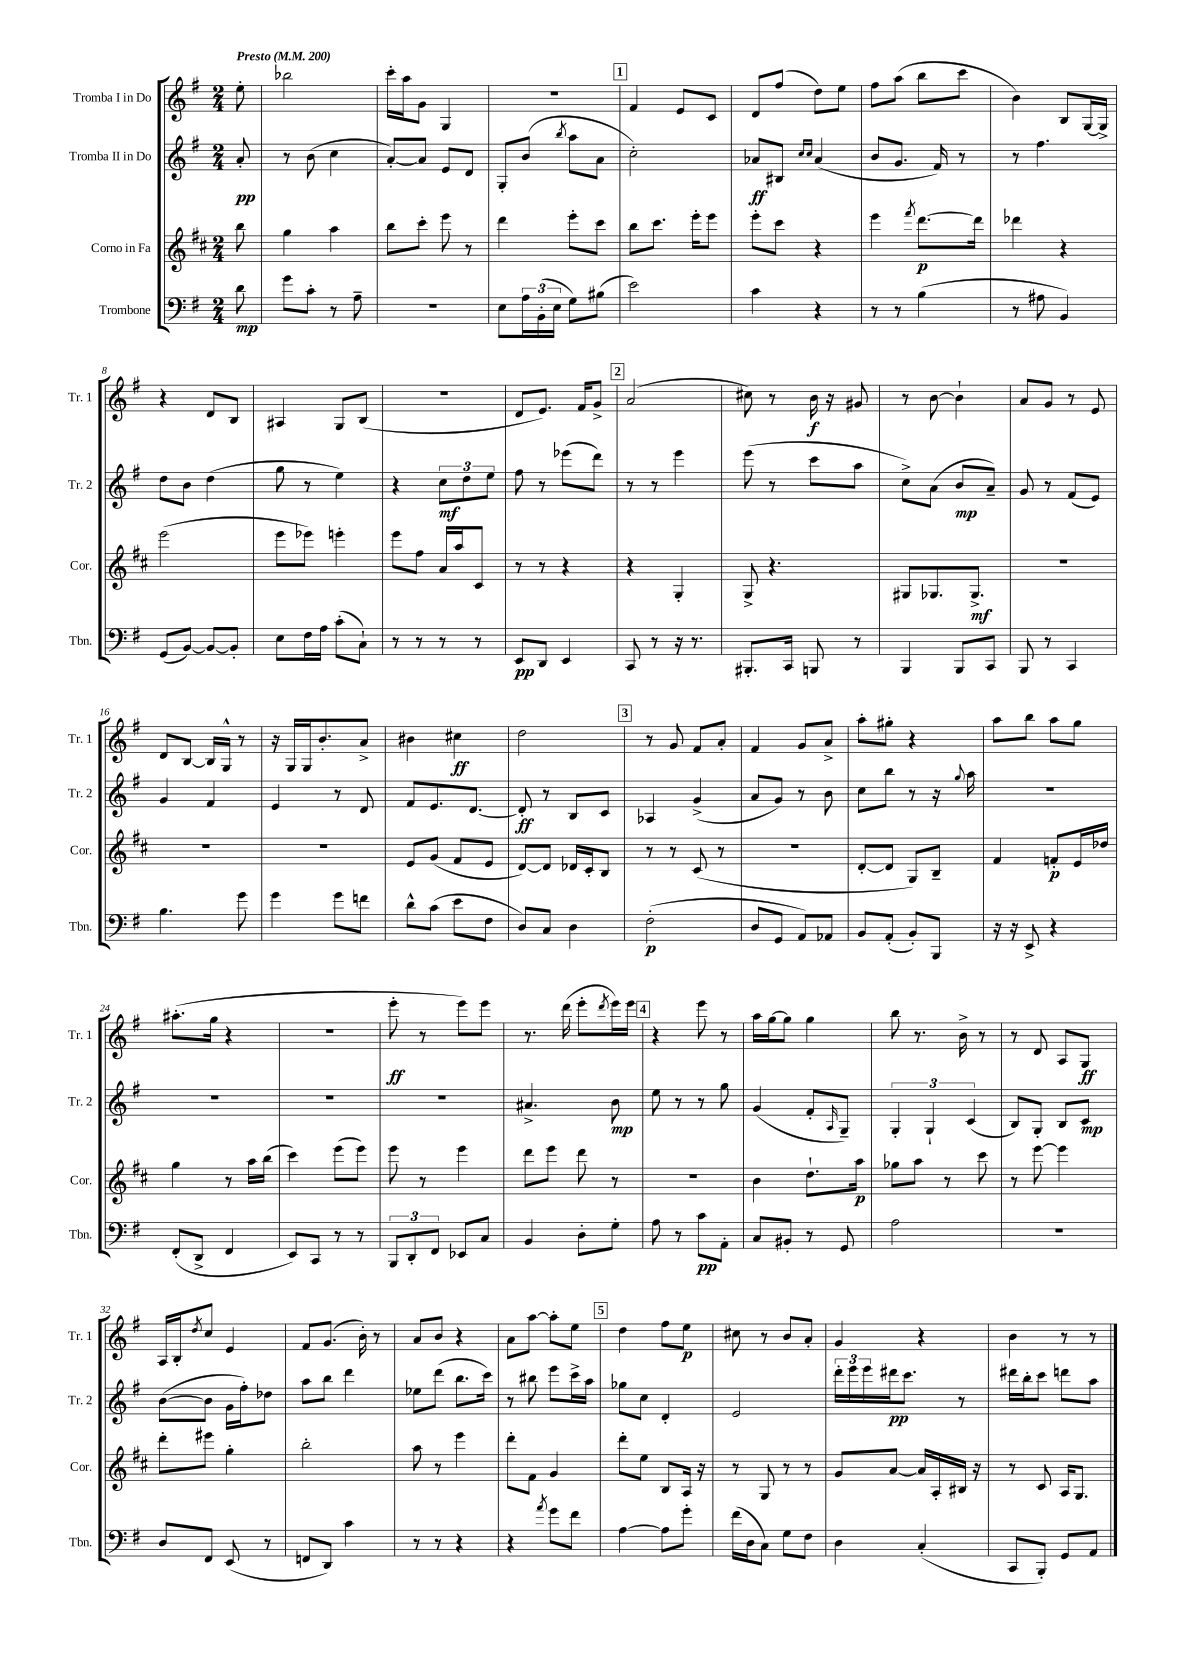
<<
\new StaffGroup <<
\new Staff = "s0" \with { instrumentName = "Tromba I in Do" shortInstrumentName = "Tr. 1" } {
    \clef treble \key g \major \numericTimeSignature \time 2/4 \partial 8 \tempo "Presto" 4 = 200
    e''8-. |
    bes''2 |
    c'''16-. a''16 g'8 g4 |
    R2 |
    \mark \markup { \box "1" } fis'4 e'8 c'8 |
    d'8 fis''8( d''8) e''8 |
    fis''8 a''8( b''8 c'''8 |
    b'4) b8 g16~ g16-> |
    r4 d'8 b8 |
    ais4 g8 b8( |
    R2 |
    d'8 e'8.) fis'16 g'8-> |
    \mark \markup { \box "2" } a'2( |
    cis''8) r8 b'16\f r16 gis'8 |
    r8 b'8~ b'4-! |
    a'8 g'8 r8 e'8 |
    d'8 b8~ b16 g16-^ r8 |
    r16 g16 g16 b'8.-. a'8-> |
    bis'4 cis''4\ff |
    d''2 |
    \mark \markup { \box "3" } r8 g'8 fis'8 a'8-. |
    fis'4 g'8 a'8-> |
    a''8-. gis''8-. r4 |
    a''8 b''8 a''8 g''8 |
    ais''8.-.( g''16 r4 |
    R2 |
    e'''8-.\ff r8 e'''8) e'''8 |
    r8. d'''16( e'''8-. \acciaccatura { d'''8 } e'''16) e'''16 |
    \mark \markup { \box "4" } r4 e'''8 r8 |
    a''16 g''16~ g''8 g''4 |
    b''8 r8. b'16-> r8 |
    r8 d'8 a8 g8\ff |
    a16 b16-. \acciaccatura { d''8 } c''8 e'4 |
    fis'8 g'8.( b'16-.) r8 |
    a'8 b'8 r4 |
    a'8 a''8~ a''8-. e''8 |
    \mark \markup { \box "5" } d''4 fis''8 e''8\p |
    cis''8 r8 b'8 a'8-. |
    g'4 r4 |
    b'4 r8 r8 \bar "|." |
}
\new Staff = "s1" \with { instrumentName = "Tromba II in Do" shortInstrumentName = "Tr. 2" } {
    \clef treble \key g \major \numericTimeSignature \time 2/4 \partial 8
    a'8-.\pp |
    r8 b'8( c''4 |
    a'8~-.) a'8 e'8 d'8 |
    g8-. b'8( \acciaccatura { b''8 } a''8 a'8 |
    \mark \markup { \box "1" } c''2-.) |
    aes'8\ff bis8 \grace { c''16 c''16 } aes'4( |
    b'8 g'8. fis'16) r8 |
    r8 fis''4. |
    d''8 b'8 d''4( |
    g''8 r8 e''4) |
    r4 \tuplet 3/2 { c''8\mf d''8 e''8 } |
    fis''8 r8 ees'''8( d'''8) |
    \mark \markup { \box "2" } r8 r8 e'''4 |
    e'''8( r8 c'''8 a''8 |
    c''8->) a'8( b'8\mp a'8--) |
    g'8 r8 fis'8( e'8) |
    g'4 fis'4 |
    e'4 r8 d'8 |
    fis'8 e'8. d'8.~ |
    d'8-.\ff r8 b8 c'8 |
    \mark \markup { \box "3" } aes4 g'4->( |
    a'8 g'8) r8 b'8 |
    c''8 b''8 r8 r16 \appoggiatura { g''8 } a''16 |
    R2 |
    R2 |
    R2 |
    R2 |
    ais'4.-> b'8\mp |
    \mark \markup { \box "4" } e''8 r8 r8 g''8 |
    g'4( fis'8-. \grace { a16 } g8--) |
    \tuplet 3/2 { g4-. g4-! c'4( } |
    b8) g8-. b8 c'8\mp |
    b'8~( b'8 g'16 fis''16-.) des''8 |
    a''8 b''8 d'''4 |
    ees''8 d'''8( b''8. c'''16) |
    r8 bis''8 e'''8 c'''16-> a''16 |
    \mark \markup { \box "5" } ges''8 c''8 d'4-. |
    e'2 |
    \tuplet 3/2 { d'''16-. e'''16 e'''16 } dis'''16\pp c'''8. r8 |
    dis'''16 b''16-. c'''8 d'''8 a''8 \bar "|." |
}
\new Staff = "s2" \with { instrumentName = "Corno in Fa" shortInstrumentName = "Cor." } {
    \clef treble \key d \major \numericTimeSignature \time 2/4 \partial 8
    b''8 |
    g''4 a''4 |
    b''8 cis'''8-. e'''8 r8 |
    d'''4 e'''8-. cis'''8 |
    \mark \markup { \box "1" } b''8 cis'''8. e'''16-. e'''8 |
    e'''8-. cis'''8 r4 |
    e'''4 \acciaccatura { fis'''8 } d'''8.~\p d'''16 |
    des'''4 r4 |
    e'''2( |
    e'''8 ees'''8) e'''4-. |
    e'''8 fis''8 a'16 a''16 cis'8 |
    r8 r8 r4 |
    \mark \markup { \box "2" } r4 g4-. |
    g8-> r4. |
    gis8 ges8. ges8.->\mf |
    R2 |
    R2 |
    R2 |
    e'8 g'8( fis'8 e'8 |
    d'8~) d'8 des'16 cis'16-. b8 |
    \mark \markup { \box "3" } r8 r8 cis'8( r8 |
    r2 |
    d'8~-. d'8 g8) b8-- |
    fis'4 f'8-.\p e'16 des''16 |
    g''4 r8 a''16 b''16( |
    cis'''4) e'''8( e'''8) |
    e'''8 r8 e'''4 |
    d'''8 e'''8 d'''8 r8 |
    \mark \markup { \box "4" } R2 |
    b'4 d''8.-! a''16\p |
    ges''8 a''8 r8 cis'''8 |
    r8 e'''8~ e'''4 |
    d'''8-. eis'''8 g''4-. |
    b''2-. |
    a''8 r8 e'''4 |
    d'''8-. fis'8 g'4 |
    \mark \markup { \box "5" } d'''8-. e''8 b8 a16 r16 |
    r8 g8 r8 r8 |
    g'8 a'8~ a'16 a16-. bis16 r16 |
    r8 cis'8 a16 g8. \bar "|." |
}
\new Staff = "s3" \with { instrumentName = "Trombone" shortInstrumentName = "Tbn." } {
    \clef bass \key g \major \numericTimeSignature \time 2/4 \partial 8
    d'8\mp |
    g'8 c'8-. r8 a8-- |
    r2 |
    e8 \tuplet 3/2 { a16 b,16-.( e16 } g8) bis8( |
    \mark \markup { \box "1" } e'2) |
    c'4 r4 |
    r8 r8 b4( |
    r8 ais8 b,4) |
    g,8( b,8~) b,8~ b,8-. |
    e8 fis16 a16 c'8-.( c8-!) |
    r8 r8 r8 r8 |
    e,8\pp d,8 e,4 |
    \mark \markup { \box "2" } c,8 r8 r16 r8. |
    bis,,8.-. c,16 b,,8 r8 |
    b,,4 b,,8 c,8 |
    b,,8 r8 c,4 |
    b4. g'8 |
    g'4 g'8 f'8 |
    d'8-^ c'8( e'8 fis8 |
    d8) c8 d4 |
    \mark \markup { \box "3" } fis2-.\p( |
    d8 g,8 a,8) aes,8 |
    b,8 a,8-.( b,8-.) b,,8 |
    r16 r16 e,8-> r4 |
    fis,8-.( d,8-> fis,4 |
    e,8) c,8 r8 r8 |
    \tuplet 3/2 { b,,8 d,8-. fis,8 } ees,8 c8 |
    b,4 d8-. g8-. |
    \mark \markup { \box "4" } a8 r8 c'8\pp a,8-. |
    c8 bis,8-. r8 g,8 |
    a2 |
    r2 |
    d8 fis,8 e,8( r8 |
    f,8 d,8) c'4 |
    r8 r8 r4 |
    r4 \acciaccatura { a'8 } g'8 fis'8 |
    \mark \markup { \box "5" } a4~ a8 g'8-. |
    fis'16( d16 c8) g8 fis8 |
    d4 c4-.( |
    c,8 b,,8-.) g,8 a,8 \bar "|." |
}
>>
>>
